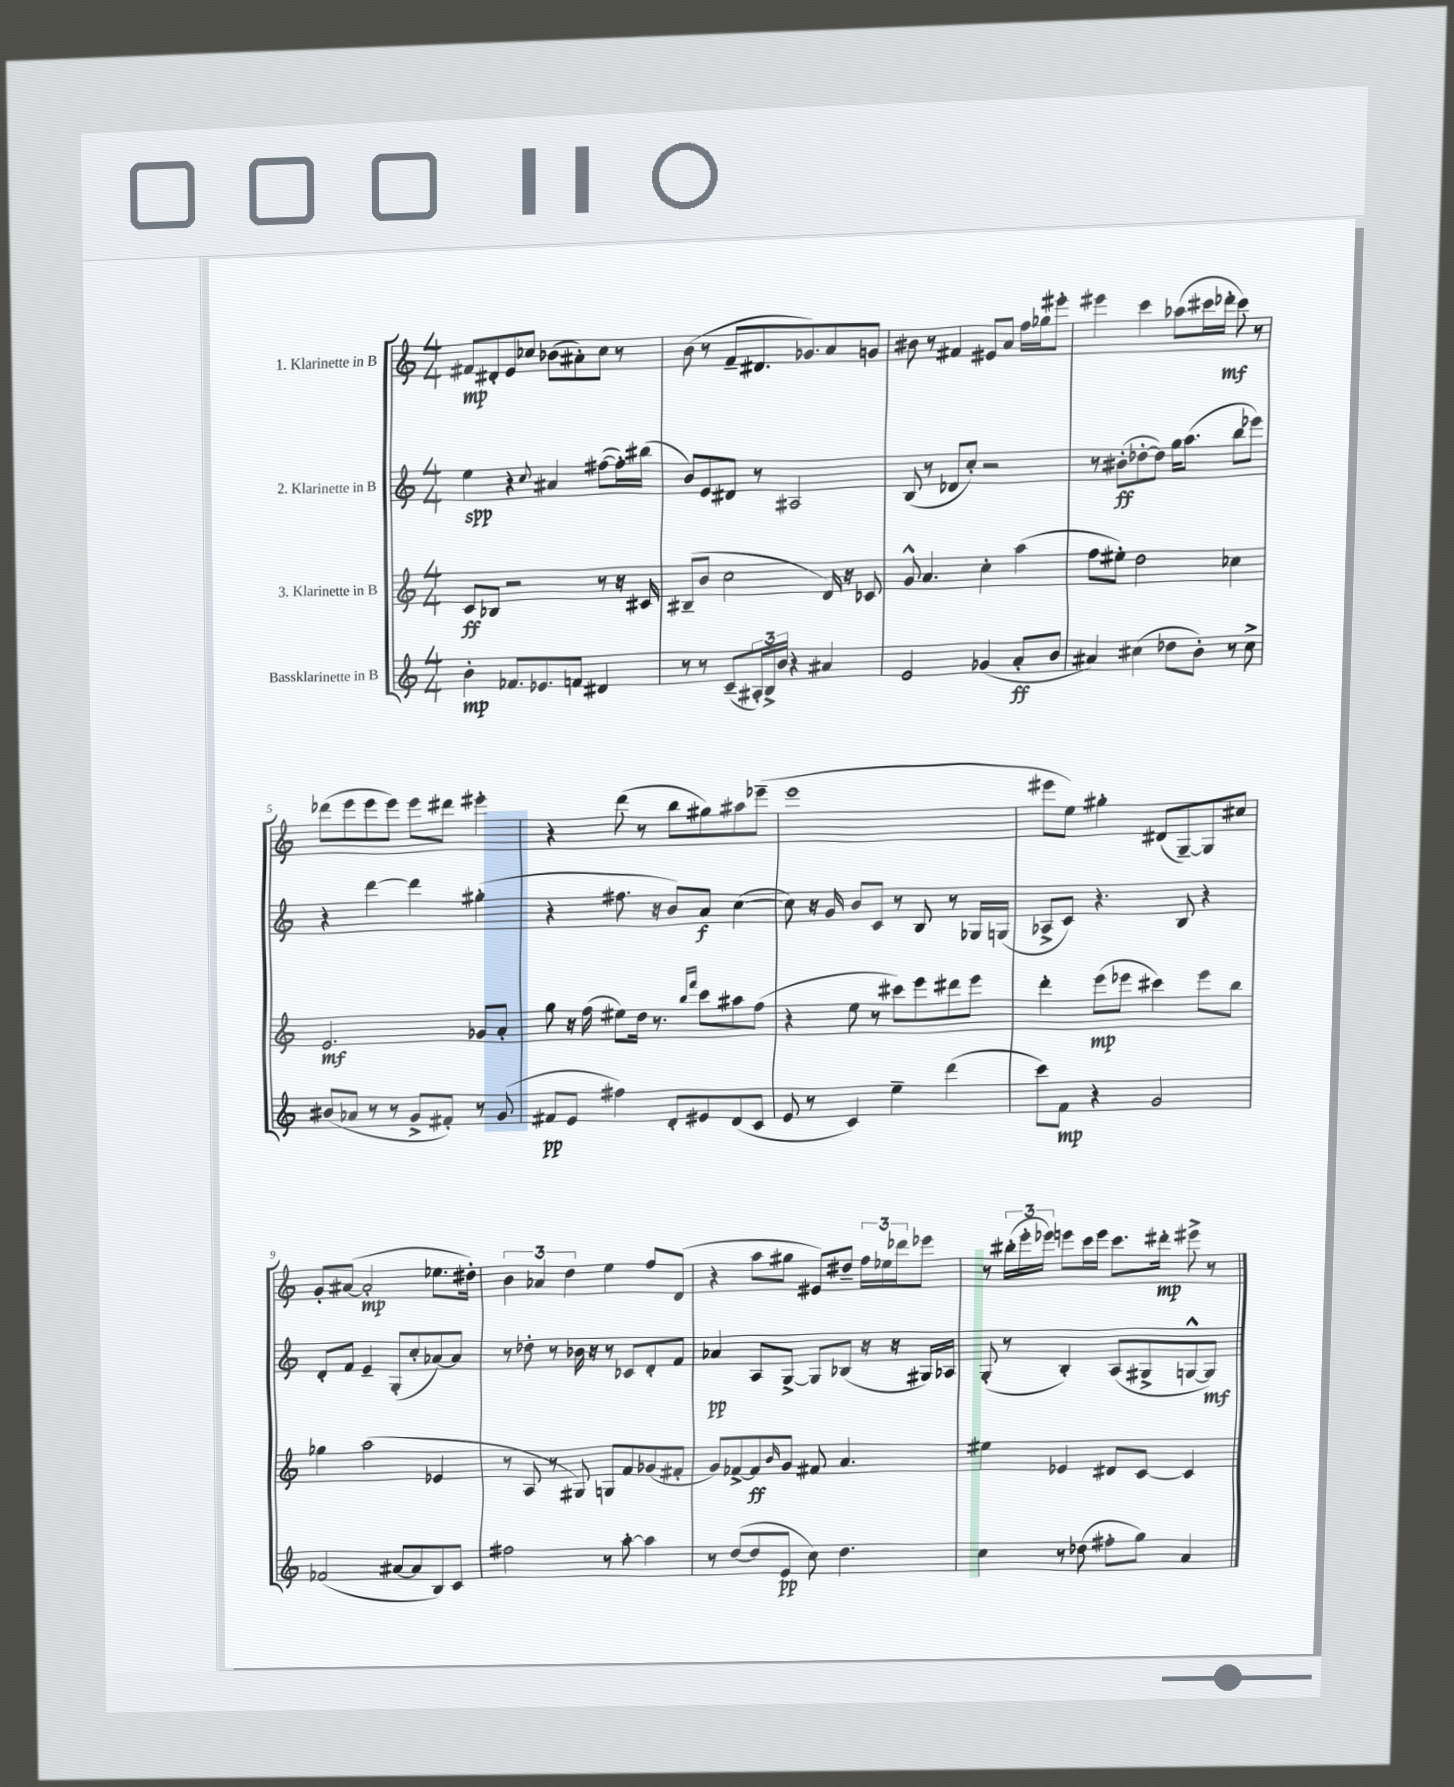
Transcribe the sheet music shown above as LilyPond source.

<<
\new StaffGroup <<
\new Staff = "s0" \with { instrumentName = "1. Klarinette in B" } {
    \clef treble \key c \major \numericTimeSignature \time 4/4
    fis'8\mp dis'8-. e'8 ces''8 bes'8( ais'8-.) ces''8 r8 |
    b'8( r8 f'8-- dis'8. ges'8.) a'8 g'8 |
    bis'8 r8 fis'4 eis'8 a'8 f''16 ges''16 eis'''8-. |
    eis'''4 c'''4 aes''8( cis'''16 des'''16-.\mf cis'''8) r8 |
    des'''8( e'''8 e'''8 e'''8) e'''8 dis'''8 eis'''4-. |
    r4 d'''8( r8 b''8 gis''8) ais''8 ees'''8--( |
    e'''1 |
    eis'''8 e''8) gis''4-. dis'8( g8~--) g8 cis''8 |
    g'8-. ais'8~( ais'2-.\mp ees''8. dis''16-.) |
    \tuplet 3/2 { b'4 aes'4 d''4 } e''4 f''8 d'8( |
    r4 a''8 gis''8 eis'8) dis''8-- \tuplet 3/2 { f''16 ees''16 des'''16 } ees'''8 |
    r8 \tuplet 3/2 { bis''16-.( e'''16-. ees'''16) } e'''8 c'''16 e'''16 c'''8. dis'''16-.\mp eis'''8-> r8 \bar "|." |
}
\new Staff = "s1" \with { instrumentName = "2. Klarinette in B" } {
    \clef treble \key c \major \numericTimeSignature \time 4/4
    e''4\spp r4 \appoggiatura { c''8 } ais'4 fis''8~( fis''16-.) bis''16( |
    b'8) e'8 dis'8 r8 ais2 |
    b8( r8 des'8 c''8-.) r2 |
    r8 bis'8-.\ff( des''8~-. des''8) g''16 a''8.( b''8 ees'''8) |
    r4 d'''4~ d'''4 gis''4-.( |
    r4 fis''8. r16 b'8) a'8\f c''4~( |
    c''8) r16 g'16 b'8 c'8 r8 b8 r8 ges16 g16( |
    aes8-> c'8) r4. b8 r4 |
    d'8-. f'8 e'4-- g8-.( c''8-. aes'8~) aes'8 |
    r8 des''8-. r8 bes'16 r16 r8 ces'8 d'8-. f'8 |
    aes'4\pp a8 g8~-> g8 bes8( r16 r16 gis16) aes16 |
    g8-.( r8 b4-.) a8( gis8-> g8~-^ g8\mf) \bar "|." |
}
\new Staff = "s2" \with { instrumentName = "3. Klarinette in B" } {
    \clef treble \key c \major \numericTimeSignature \time 4/4
    c'8\ff bes8 r2 r8 r16 cis'16 |
    bis8--( b'8 c''2 d'16) r16 ces'8 |
    g'8-^ a'4. c''4-. a''4( |
    f''8 eis''8-.) d''2 ces''4 |
    e'2.\mf ges'8 a'8-. |
    g''8 r16 f''16( eis''8) d''16 r8. \grace { b''16 f'''16 } c'''8 ais''8 f''8( |
    r4 e''8 r8 cis'''8) e'''8 dis'''8 e'''8 |
    d'''4-. e'''8\mp( ees'''8 cis'''4) ees'''8 b''8 |
    ges''4 a''2( ees'4 |
    r8 a8 r8 gis8) g8 f'8 ges'8( fis'8-. |
    g'8) fes'8~-> fes'8\ff \grace { b'16 } g'8 fis'8 a'4. |
    eis''4 ees'4 dis'8 c'8~ c'4 \bar "|." |
}
\new Staff = "s3" \with { instrumentName = "Bassklarinette in B" } {
    \clef treble \key c \major \numericTimeSignature \time 4/4
    b'4-.\mp fes'8. ees'8. f'8 dis'4 |
    r8 r8 c'8--( \tuplet 3/2 { ais16-.) b16-> b'16 } r4 ais'4 |
    e'2 ges'4( a'8-.\ff b'8 |
    ais'4) cis''4( des''8 b'8-.) r8 cis''8-> |
    bis'8( aes'8 r8 r8 g'8-> fis'8-.) r8 g'8( |
    fis'8\pp e'8 fis''4) d'8-. eis'8 d'8( c'8 |
    e'8 r8 c'4) e''4-- d'''4( |
    c'''8) f'8\mp r4 g'2 |
    fes'2( ais'8~ ais'8 b8) c'8 |
    fis''2 r8 a''8~-. a''4 |
    r8 d''8~( d''8 e'8\pp c''8) d''4. |
    c''4 r8 des''8( fis''8-. g''8) a'4 \bar "|." |
}
>>
>>
